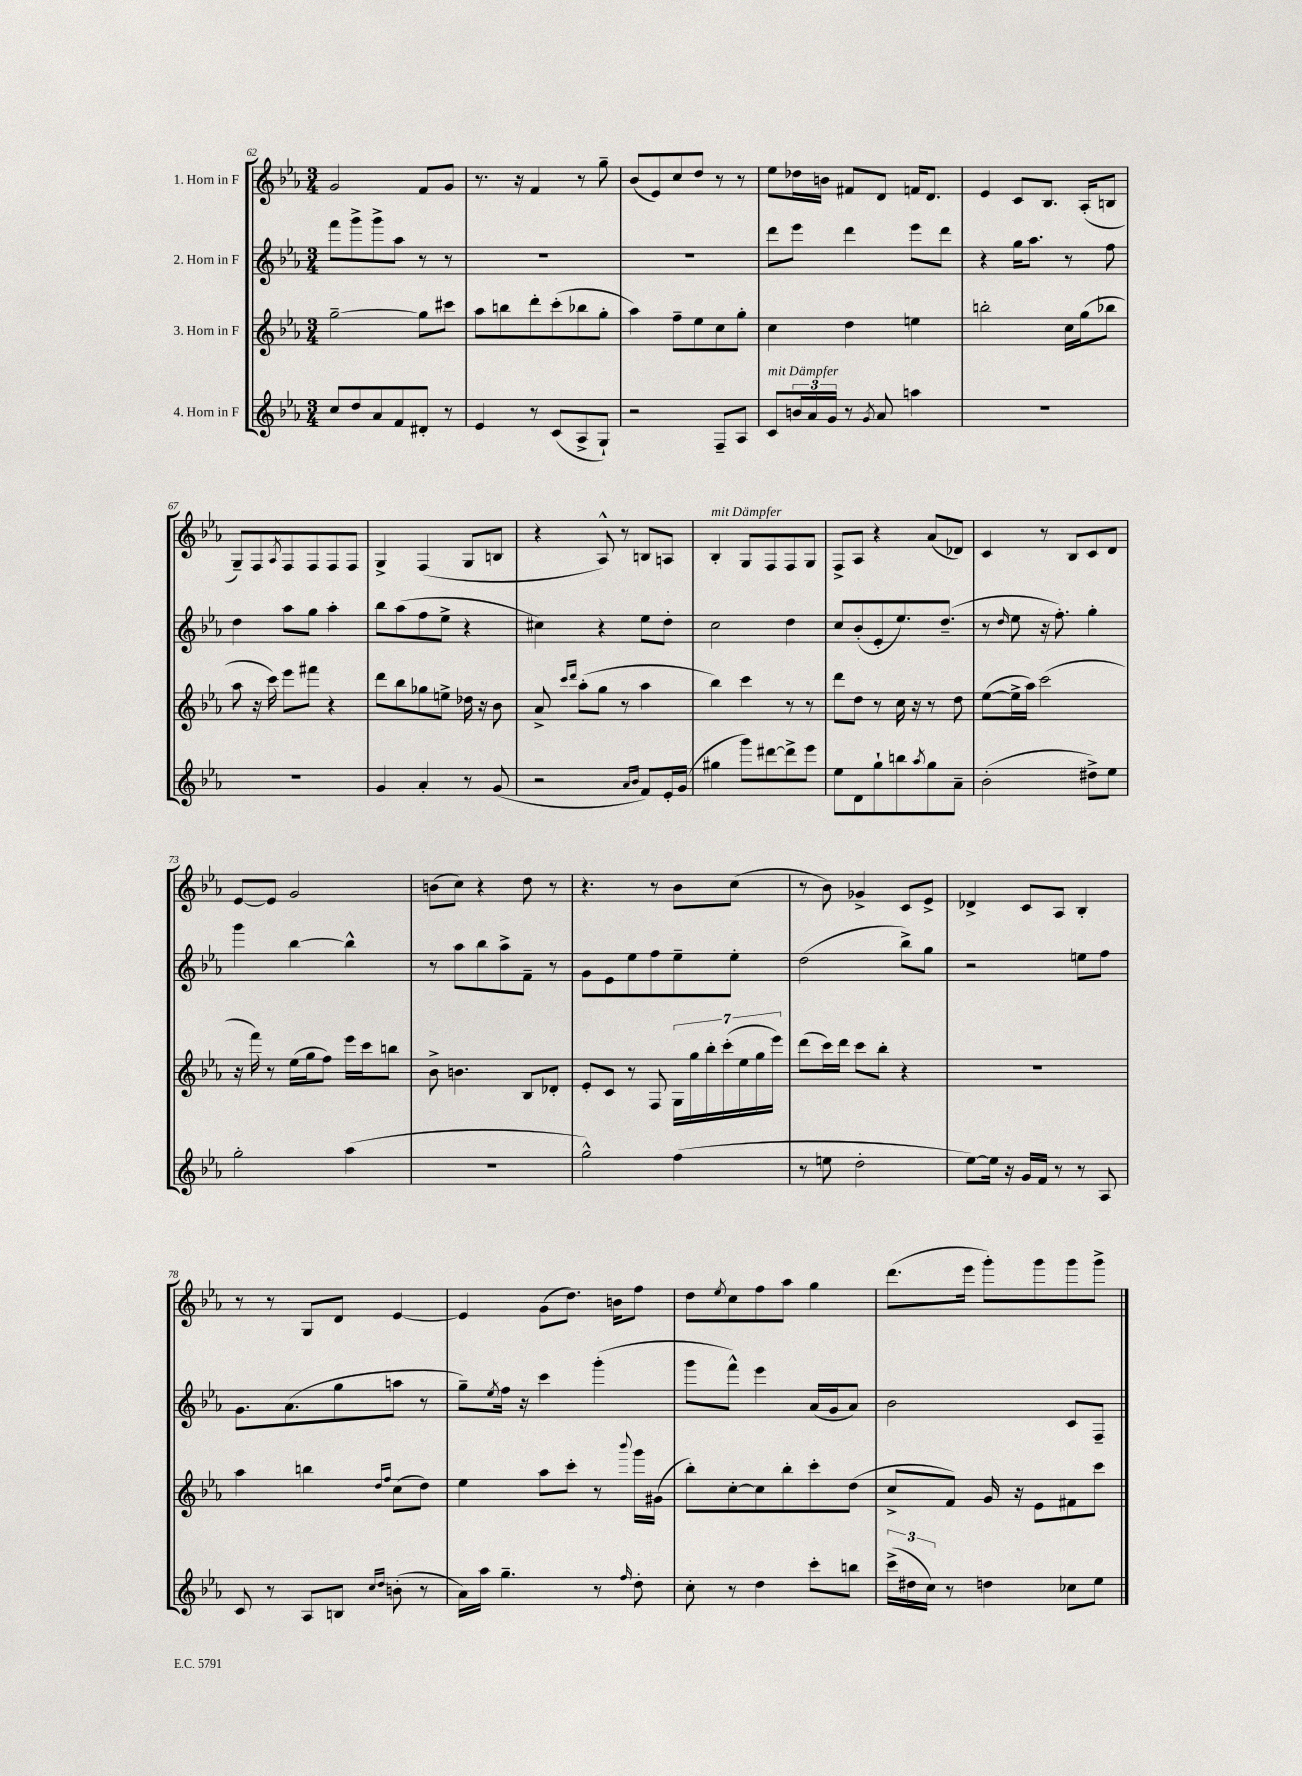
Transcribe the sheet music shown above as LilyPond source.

<<
\new StaffGroup <<
\new Staff = "s0" \with { instrumentName = "1. Horn in F" } {
    \clef treble \key ees \major \numericTimeSignature \time 3/4
    g'2 f'8 g'8 |
    r8. r16 f'4 r8 g''8-- |
    bes'8( ees'8) c''8 d''8 r8 r8 |
    ees''8 des''16 b'16 fis'8 d'8 f'16 d'8. |
    ees'4 c'8 bes8. aes16-.( b8 |
    g8--) f8 \acciaccatura { aes8 } f8 f8 f8 f8 |
    g4-> f4( g8 b8 |
    r4 aes8-^) r8 b8 a8 |
    bes4-.^\markup { \italic "mit Dämpfer" } g8 f8 f8 g8 |
    f8-> aes8 r4 aes'8( des'8) |
    c'4 r8 bes8 c'8 d'8 |
    ees'8~ ees'8 g'2 |
    b'8( c''8) r4 d''8 r8 |
    r4. r8 bes'8 c''8( |
    r8 bes'8) ges'4-> c'8 ees'8-> |
    des'4-> c'8 aes8 bes4-. |
    r8 r8 g8 d'8 ees'4~ |
    ees'4 g'8( d''8.) b'16 f''8 |
    d''8 \acciaccatura { ees''8 } c''8 f''8 aes''8 g''4 |
    d'''8.( ees'''16 g'''8-.) g'''8 g'''8 g'''8-> \bar "|." |
}
\new Staff = "s1" \with { instrumentName = "2. Horn in F" } {
    \clef treble \key ees \major \numericTimeSignature \time 3/4
    f'''8 g'''8-> g'''8-> aes''8 r8 r8 |
    R2. |
    R2. |
    d'''8 ees'''8 d'''4 ees'''8 d'''8 |
    r4 g''16 aes''8. r8 f''8 |
    d''4 aes''8 g''8 aes''4-. |
    bes''8 aes''8( f''8 ees''8-> r4 |
    cis''4) r4 ees''8 d''8-. |
    c''2 d''4 |
    c''8 bes'8-.( ees'8-. ees''8.) d''8.--( |
    r8 \grace { d''16 } ees''8 r16 f''8.-.) g''4-. |
    g'''4 bes''4~ bes''4-^ |
    r8 aes''8 bes''8 aes''8-> f'8-- r8 |
    g'8 ees'8 ees''8 f''8 ees''8-- ees''8-. |
    d''2( bes''8->) g''8 |
    r2 e''8 f''8 |
    g'8. aes'8.( g''8 a''8 r8 |
    g''8--) \acciaccatura { ees''8 } f''16 r16 c'''4 g'''4-.( |
    g'''8 f'''8-^) ees'''4 aes'16( g'16 aes'8) |
    bes'2 c'8 f8-- \bar "|." |
}
\new Staff = "s2" \with { instrumentName = "3. Horn in F" } {
    \clef treble \key ees \major \numericTimeSignature \time 3/4
    g''2~-- g''8 cis'''8 |
    aes''8 b''8 d'''8-. c'''8-.( bes''8 g''8-. |
    aes''4) f''8-- ees''8 c''8 g''8-. |
    c''4 d''4 e''4 |
    b''2-. c''16 g''16( bes''8 |
    aes''8 r16 c'''16) ees'''8 fis'''8 r4 |
    d'''8 bes''8 ges''8 e''8-> des''16 r16 bes'8 |
    aes'8-> \grace { c'''16 d'''16 } aes''8-.( g''8 r8 aes''4 |
    bes''4) c'''4 r8 r8 |
    d'''8 d''8 r8 c''16 r16 r8 d''8 |
    ees''8~( ees''16-> aes''16) c'''2( |
    r16 f'''16) r8 ees''16( g''16 f''8) ees'''16 c'''16 b''8 |
    bes'8-> b'4. bes8 des'8-. |
    ees'8-. c'8 r8 f8 \tuplet 7/4 { g16 g''16 bes''16-. c'''16-.( ees''16 g''16 ees'''16) } |
    d'''8( c'''16) d'''16 c'''8 bes''8-. r4 |
    R2. |
    aes''4 b''4 \grace { d''16 f''16 } c''8( d''8) |
    ees''4 aes''8 c'''8-. r8 \appoggiatura { bes'''8 } g'''16 gis'16( |
    bes''8-.) c''8~-. c''8 bes''8-. c'''8-. d''8( |
    c''8-> f'8) g'16 r16 ees'8 fis'8 c'''8 \bar "|." |
}
\new Staff = "s3" \with { instrumentName = "4. Horn in F" } {
    \clef treble \key ees \major \numericTimeSignature \time 3/4
    c''8 d''8 aes'8 f'8 dis'8-. r8 |
    ees'4 r8 c'8( aes8-> g8-!) |
    r2 f8-- aes8 |
    c'8^\markup { \italic "mit Dämpfer" } \tuplet 3/2 { b'16 aes'16 g'16 } r8 \acciaccatura { g'8 } aes'8 a''4 |
    R2. |
    R2. |
    g'4 aes'4-. r8 g'8( |
    r2 \grace { aes'16 bes'16 } f'8) ees'16-. g'16( |
    gis''4 g'''8) dis'''8~ dis'''8-> ees'''8 |
    ees''8 d'8 g''8-! b''8 \acciaccatura { aes''8 } g''8 aes'8-- |
    bes'2-.( dis''8->) ees''8 |
    g''2-. aes''4( |
    R2. |
    g''2-^) f''4( |
    r8 e''8 d''2-. |
    ees''8~) ees''16 r16 g'16 f'16 r8 r8 aes8 |
    c'8 r8 aes8 b8 \grace { c''16 d''16 } b'8-.( r8 |
    aes'16) aes''16 g''4.-- r8 \grace { f''16 } d''8-. |
    c''8-. r8 d''4 c'''8-. b''8 |
    \tuplet 3/2 { c'''16->( dis''16 c''16) } r8 d''4 ces''8 ees''8 \bar "|." |
}
>>
>>
\layout { \context { \Score currentBarNumber = #62 } }
